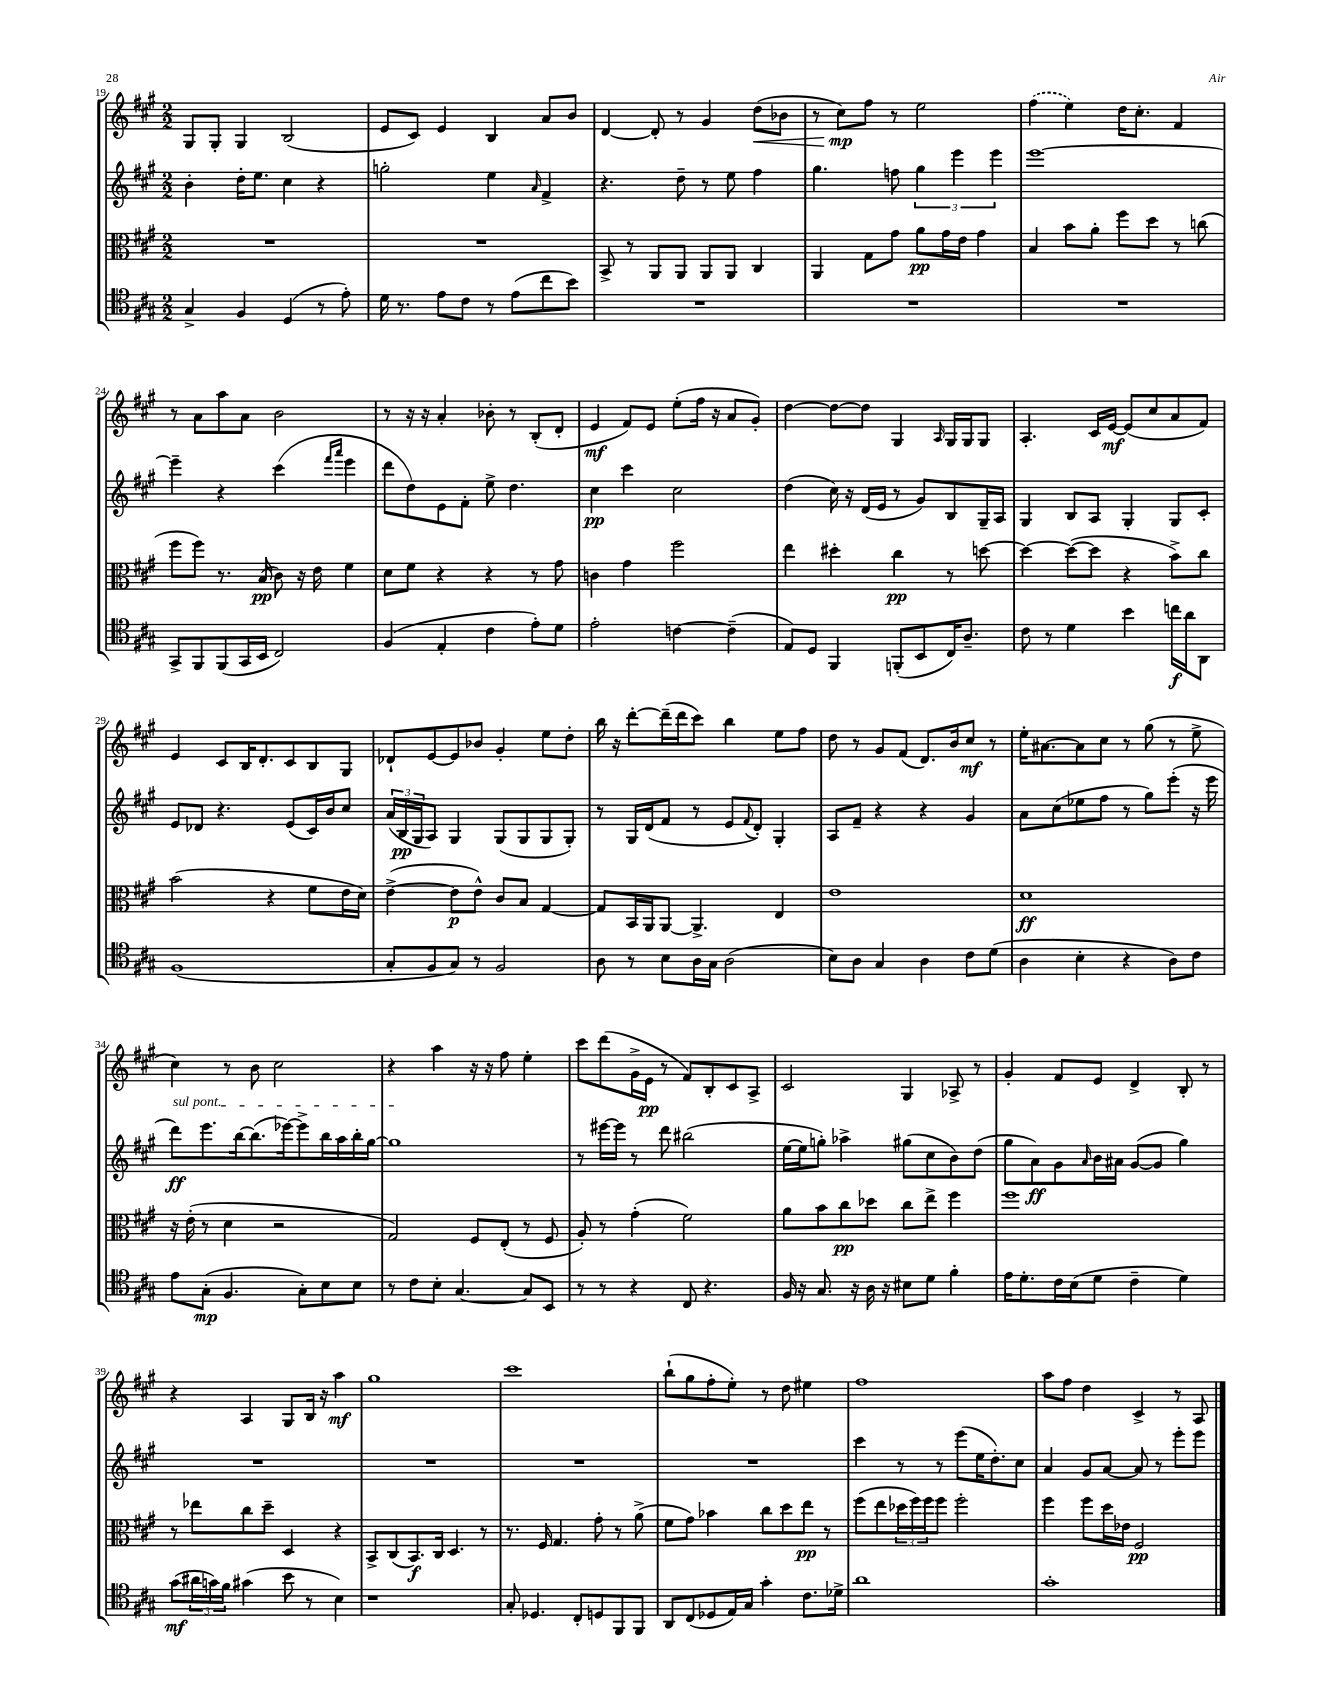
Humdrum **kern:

**kern	**kern	**kern	**kern
*staff4	*staff3	*staff2	*staff1
*clefC4	*clefC3	*clefG2	*clefG2
*k[f#c#g#]	*k[f#c#g#]	*k[f#c#g#]	*k[f#c#g#]
*M2/2	*M2/2	*M2/2	*M2/2
4G#^/	1r	4b'\	8G#/L
.	.	.	8G#'/J
4F#/	.	16dd'\LK	4G#/
.	.	8.ee\J	.
(4D/	.	4cc#\	(2B/
8r	.	4r	.
8e'\)	.	.	.
=	=	=	=
16d\	1r	2gg'\	8e/L
8.r	.	.	.
.	.	.	8c#/J)
8e\L	.	.	4e/
8c#\J	.	.	.
8r	.	4ee\	4B/
(8e\L	.	.	.
.	.	16qqa/	.
8cc#\	.	4f#^/	8a/L
8b\J)	.	.	8b/J
=	=	=	=
1r	8BB^/	4.r	[4d/
.	8r	.	.
.	8AA/L	.	8d'/]
.	8AA/J	8dd~\	8r
.	8AA/L	8r	4g#/
.	8AA/J	8ee\	.
.	4C#/	4ff#\	(8dd\L
.	.	.	8b-\J
=	=	=	=
1r	4AA/	4.gg#\	8r
.	.	.	8cc#\L)
.	8G#\L	.	8ff#\J
.	8g#\J	8ff\	8r
.	8a\L	6gg#\	2ee\
.	16g#\L	.	.
.	.	6eee\	.
.	16e\JJ	.	.
.	4g#\	.	.
.	.	6eee\	.
=	=	=	=
1r	4B/	[1eee	(4ff#\
.	8b\L	.	4ee\)
.	8a'\J	.	.
.	8ff#\L	.	16dd\LK
.	.	.	8.cc#'\J
.	8dd\J	.	.
.	8r	.	4f#/
.	(8cc\	.	.
=	=	=	=
8GG#^/L	8ff#\L	4eee~\]	8r
8FF#/	8ff#\J)	.	8a\L
(8FF#/	8.r	4r	8aa\
16GG#/L	.	.	8a\J
16BB/JJ	(16B/	.	.
2C#/)	8c#\)	(4ccc#\	2b\
.	16r	.	.
.	16e\	.	.
.	.	16qqfff#/LL	.
.	.	16qqaaa/JJ	.
.	4f#\	4eee\	.
=	=	=	=
(4F#/	8d\L	8ddd\L	8r
.	8f#\J	8dd\)	16r
.	.	.	16r
4E'/	4r	8e\	4a'/
.	.	8f#'\J	.
4c#\	4r	8ee^\	8b-'\
.	.	4.dd\	8r
8e'\L)	8r	.	(8B'/L
8d\J	8g#\	.	8d'/J
=	=	=	=
2e'\	4c\	4cc#\	4e/
.	4g#\	4ccc#\	8f#/L)
.	.	.	8e/J
[4c\	2ff#\	2cc#\	(8ee'\L
.	.	.	16ff#\Jk
.	.	.	16r
(4c~\]	.	.	8a/L
.	.	.	8g#'/J)
=	=	=	=
8E/L)	4ee\	(4dd\	[4dd\
8D/J	.	.	.
4FF#/	4dd#'\	16cc#\)	8dd\_L
.	.	16r	.
.	.	(16d/LL	8dd\]J
.	.	16e/JJ	.
(8FF'/L	4cc#\	8r	4G#/
8BB/	.	8g#/L)	.
.	.	.	16qqA/
16C#/K)	8r	8B/	16G#/LL
8.A~/J	.	.	16G#/J
.	[8dd\	16G#~/L	8G#/J
.	.	16A/JJ	.
=	=	=	=
8c#\	4dd\_	4G#/	4.A'/
8r	.	.	.
4d\	(8dd\_L	8B/L	.
.	8dd\]J	8A/J	16c#/LL
.	.	.	[16e/JJ
4b\	4r	4G#'/	(8e/]L
.	.	.	8cc#/
16cc\LL	8b^\L)	8G#/L	8a/
16a\J	.	.	.
8AA\J	8cc#\J	8c#'/J	8f#/J)
=	=	=	=
(1F#	(2b\	8e/L	4e/
.	.	8d-/J	.
.	.	4.r	8c#/L
.	.	.	16B/K
.	.	.	8.d'/
.	4r	.	.
.	.	(8e/L	8c#/
.	8f#\L	16c#/L)	8B/
.	.	16b/J	.
.	16e\L	8cc#/J	8G#/J
.	16d\JJ)	.	.
=	=	=	=
8G#'/L	([4e^\	(24a/LL	8d-`/L
.	.	24B/	.
.	.	24G#/J	.
8F#/	.	8A/J)	[8e/
8G#/J)	8e\]L	4G#/	8e/]
8r	8e^^\J)	.	8b-/J
2F#/	8c#/L	(8G#/L	4g#'/
.	8B/J	8G#/	.
.	[4G#/	8G#/	8ee\L
.	.	8G#'/J)	8dd'\J
=	=	=	=
8A\	8G#/]L	8r	16bb\
.	.	.	16r
8r	16BB/L	16G#/LL	[8ddd'\L
.	16AA/J	(16d/J	.
8B\L	[8AA/J	8f#/J	(16ddd~\]L
.	.	.	16ddd\J
16A\L	4.AA^/]	8r	8ccc#\J)
16G#\JJ	.	.	.
(2A\	.	8e/L	4bb\
.	.	8qqf#/	.
.	.	8d'/J)	.
.	4E/	4G#'/	8ee\L
.	.	.	8ff#\J
=	=	=	=
8B\L)	1e	8A/L	8dd\
8A\J	.	8f#~/J	8r
4G#/	.	4r	8g#/L
.	.	.	(8f#/J
4A\	.	4r	8.d/L)
.	.	.	16b/k
8c#\L	.	4g#/	8cc#/J
(8d\J	.	.	8r
=	=	=	=
4A\	1d	8a\L	16ee'\LK
.	.	.	[8.a#\
.	.	(8cc#\	.
4B'\	.	8ee-\	8a#\]
.	.	8ff#\J	8cc#\J
4r	.	8r	8r
.	.	8gg#\L)	(8gg#\
8A\L)	.	(8eee'\J	8r
8c#\J	.	16r	8ee^\
.	.	16eee\	.
=	=	=	=
8e\L	16r	8ddd\L)	4cc#\)
.	(16e'\	.	.
(8G#'\J	8r	8.eee\	.
4.F#/	4d\	.	8r
.	.	[16bb\k	.
.	.	(8.bb\]	8b\
.	2r	.	2cc#\
.	.	[16eee-\k)	.
8G#'\L)	.	8eee-^\]	.
8B\	.	16bb\L	.
.	.	16aa\	.
8B\J	.	16bb'\	.
.	.	[16gg#\JJ	.
=	=	=	=
8r	2G#/)	1gg#]	4r
8c#\L	.	.	.
8B'\J	.	.	4aa\
[4.G#/	.	.	.
.	8F#/L	.	16r
.	.	.	16r
.	(8E'/J	.	8ff#\
8G#/]L	8r	.	4ee'\
8BB/J	8F#/	.	.
=	=	=	=
8r	8A'/)	8r	8ccc#\L
8r	8r	[16eee#\LL	(8ddd\
.	.	16eee#\]JJ	.
4r	(4g#'\	8r	16g#^\L
.	.	.	16e\JJ
.	.	8ddd\	8r
8C#/	2f#\)	(2bb#\	8f#/L)
4.r	.	.	8B'/
.	.	.	8c#/
.	.	.	8A^/J
=	=	=	=
16F#/	8a\L	[16ee\LL	2c#/
16r	.	16ee\]J	.
8.G#/	8b\	8gg'\J)	.
.	8cc#\	4aa-^\	.
16r	.	.	.
16A\	8dd-\J	.	.
16r	.	.	.
8B#\L	8cc#\L	(8gg#\L	4G#/
8d\J	8ee^\J	8cc#\	.
4f#'\	4ff#\	8b\)	8A-^/
.	.	(8dd\J	8r
=	=	=	=
16e\LK	1ff#	8gg#\L	4g#'/
8.d'\	.	.	.
.	.	8a\)	.
16c#\L	.	8g#\	8f#/L
(16B\J	.	.	.
.	.	16qqa/	.
8d\J	.	16b\L	8e/J
.	.	16a#\JJ	.
4c#~\	.	([8g#/L	4d^/
.	.	8g#/]J	.
4d\)	.	4gg#\)	8B'/
.	.	.	8r
=	=	=	=
(8g#\L	8r	1r	4r
24a#\L	8ee-\L	.	.
24g\)	.	.	.
24f#\JJ	.	.	.
(4g#\	8cc#\	.	4A/
.	8dd~\J	.	.
8b\	4D/	.	8G#/L
8r	.	.	16B/Jk
.	.	.	16r
4B\)	4r	.	4aa\
=	=	=	=
1r	8BB^/L	1r	1gg#
.	(8C#/	.	.
.	8.BB/)	.	.
.	16C#/Jk	.	.
.	4.D/	.	.
.	8r	.	.
=	=	=	=
8G#'/	8.r	1r	1ccc#
4.D-/	.	.	.
.	16F#/	.	.
.	4.G#/	.	.
8C#'/L	.	.	.
8D/	8g#'\	.	.
8FF#/	8r	.	.
8FF#/J	(8a^\	.	.
=	=	=	=
8AA/L	8f#\L	1r	(8bb`\L
(8C#/	8g#\J)	.	8gg#\
8D-/	4b-\	.	8ff#'\
16E/L)	.	.	8ee'\J)
16G#/JJ	.	.	.
4g#'\	8cc#\L	.	8r
.	8dd\	.	8dd\
8.c#\L	8ee\J	.	4ee#\
.	8r	.	.
16d-^\Jk	.	.	.
=	=	=	=
1a	(8ff#\L	4ccc#\	1ff#
.	8ee\	.	.
.	24dd-\L	8r	.
.	24ff#\)	.	.
.	24ff#\J	.	.
.	8ff#\J	8r	.
.	2ff#'\	(8eee\L	.
.	.	16ee\K	.
.	.	8.dd'\)	.
.	.	8cc#\J	.
=	=	=	=
1g#'	4ff#\	4a/	8aa\L
.	.	.	8ff#\J
.	8ff#\L	8g#/L	4dd\
.	16dd\L	[8a/J	.
.	16e-\JJ	.	.
.	2F#/	8a/]	4c#^/
.	.	8r	.
.	.	8eee'\L	8r
.	.	8eee\J	8A/
==	==	==	==
*-	*-	*-	*-
